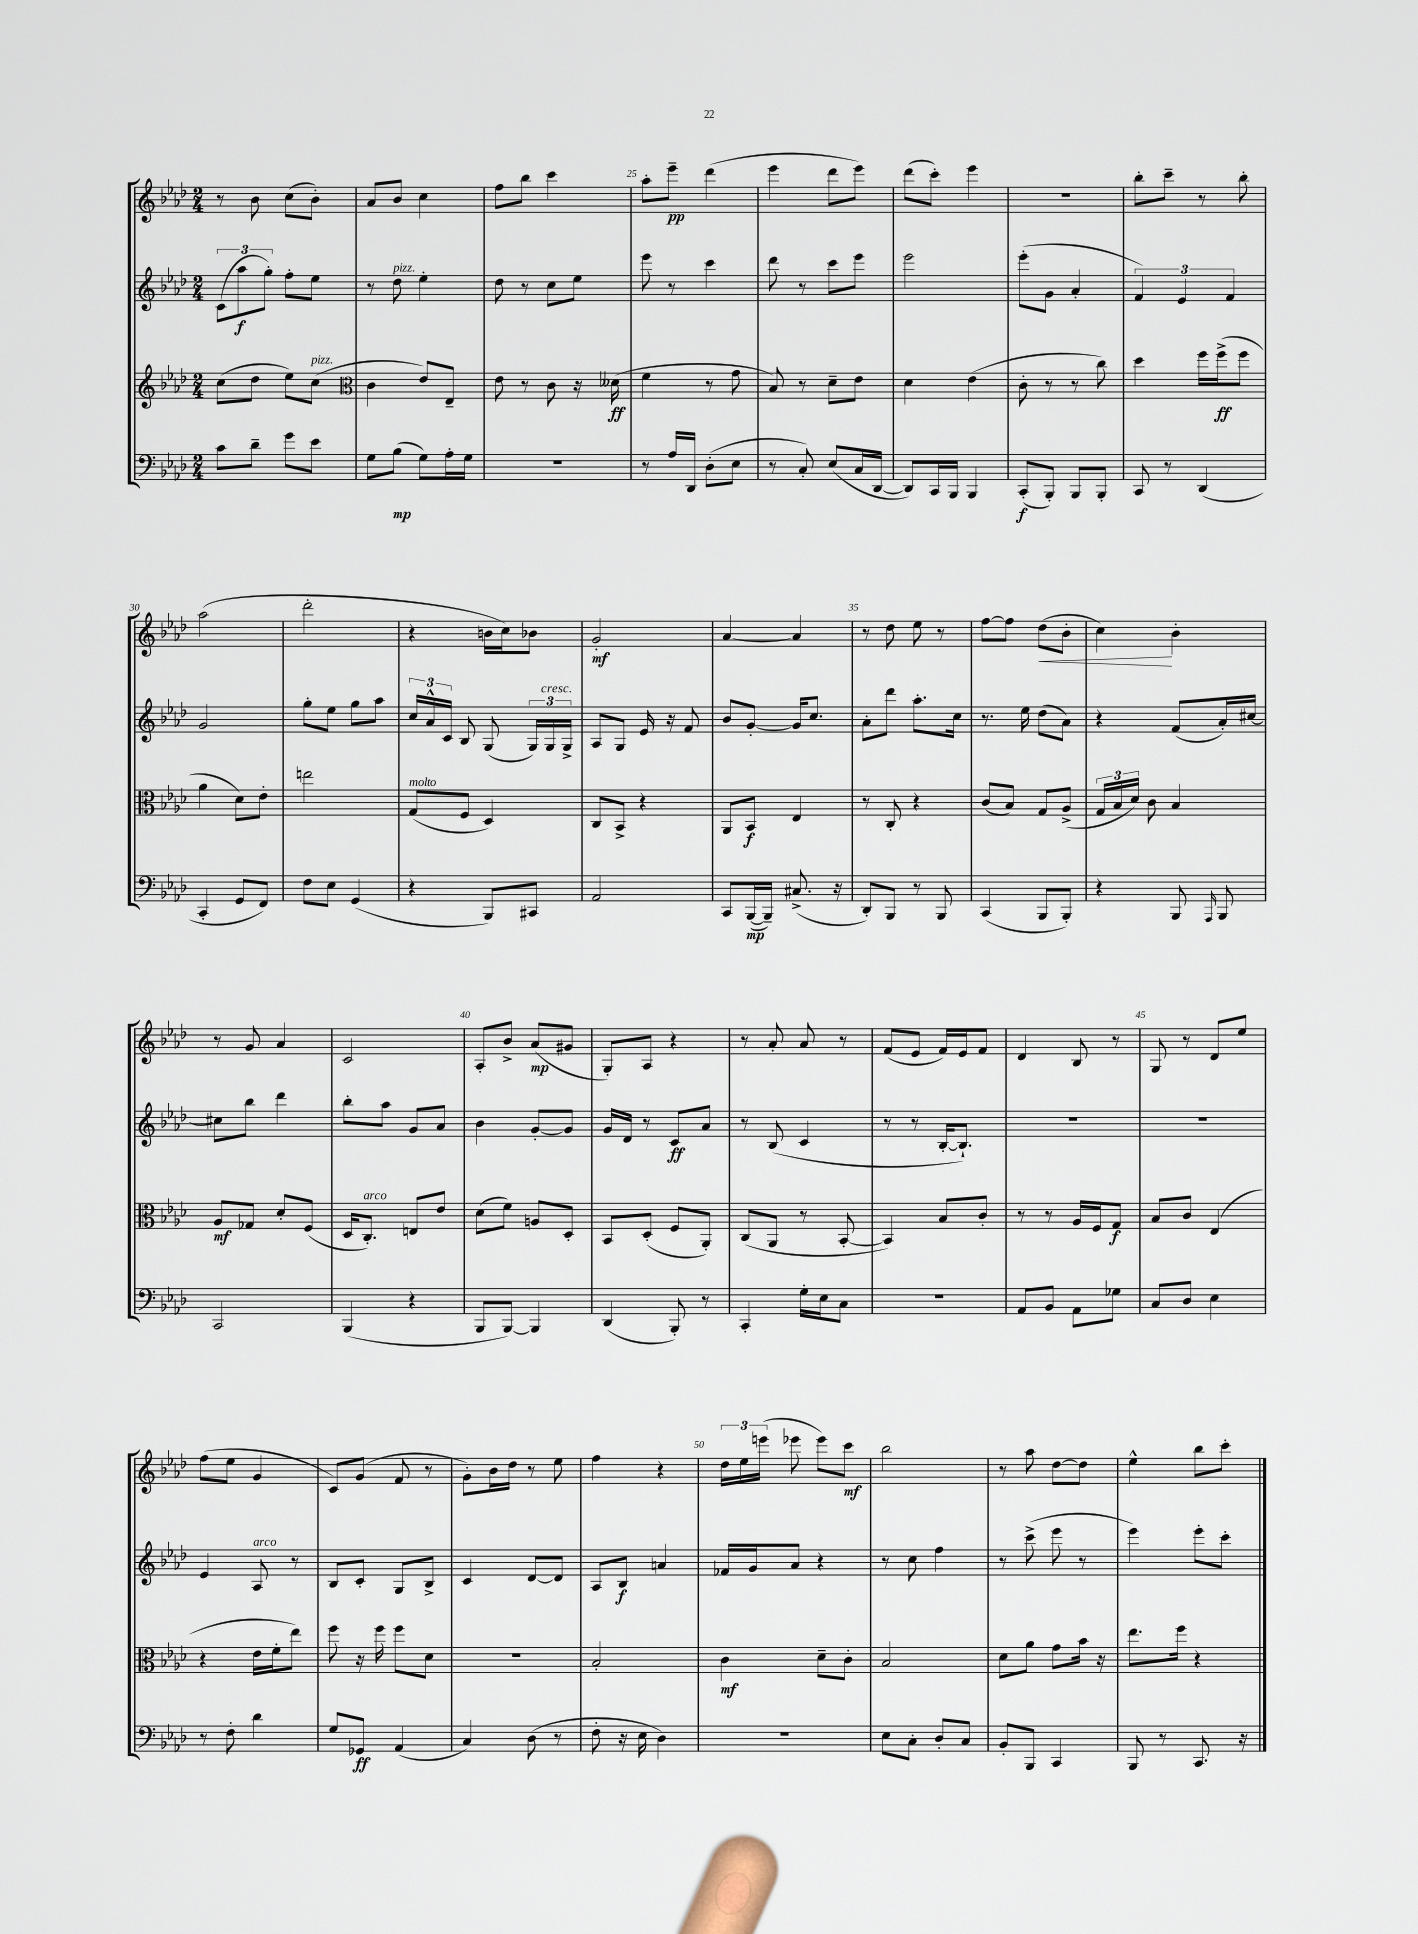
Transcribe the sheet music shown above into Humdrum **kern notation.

**kern	**kern	**kern	**kern
*staff4	*staff3	*staff2	*staff1
*clefF4	*clefG2	*clefG2	*clefG2
*k[b-e-a-d-]	*k[b-e-a-d-]	*k[b-e-a-d-]	*k[b-e-a-d-]
*M2/4	*M2/4	*M2/4	*M2/4
8c	(8cc	(12c	8r
.	.	12aa-	.
8d-~	8dd-	.	8b-
.	.	12gg')	.
8g	8ee-)	8ff'	(8cc
8e-	(8cc	8ee-	8b-')
=	=	=	=
*	*clefC3	*	*
8G	4c	8r	8a-
(8B-	.	8dd-	8b-
8G)	8e-)	4ee-'	4cc
16A-'	8E-~	.	.
16G	.	.	.
=	=	=	=
2r	8e-	8dd-	8ff
.	8r	8r	8bb-
.	8c	8cc	4ccc
.	16r	8ee-	.
.	(16d--	.	.
=	=	=	=
8r	4f	8eee-	8aa-'
16A-	.	8r	8eee-~
16DD-	.	.	.
(8D-'	8r	4ccc	(4ddd-
8E-	8g	.	.
=	=	=	=
8r	8B-)	8ddd-	4eee-
8C')	8r	8r	.
(8E-	8d-~	8ccc	8ddd-
16C	8e-	8eee-	8eee-)
[16DD-	.	.	.
=	=	=	=
8DD-])	4d-	2eee-	(8ddd-
16CC	.	.	8ccc')
16BBB-	.	.	.
4BBB-	(4e-	.	4eee-
=	=	=	=
(8CC'	8c'	(8eee-'	2r
8BBB-')	8r	8g	.
8BBB-	8r	4a-'	.
8BBB-'	8cc)	.	.
=	=	=	=
8CC	4dd-	6f)	8bb-'
8r	.	.	8ccc~
.	.	6e-	.
(4DD-	16ff	.	8r
.	(16ff^	.	.
.	.	6f	.
.	8ff	.	8bb-'
=	=	=	=
4CC'	4a-	2g	(2aa-
8GG	8d-)	.	.
8FF)	8e-'	.	.
=	=	=	=
8F	2ee	8gg'	2ddd-'
8E-	.	8ee-	.
(4GG	.	8gg	.
.	.	8aa-	.
=	=	=	=
4r	(8G	24cc	4r
.	.	24a-^^	.
.	.	24c	.
.	8F	8B-	.
8BBB-)	4D-)	(8G	16b
.	.	.	16cc)
8CC#	.	24G)	8b-
.	.	24G	.
.	.	24G^	.
=	=	=	=
2AA-	8C	8A-	2g'
.	8BB-^	8G	.
.	4r	16e-	.
.	.	16r	.
.	.	8f	.
=	=	=	=
8CC	8AA-	8b-	[4a-
([16BBB-	8BB-	[8g'	.
16BBB-~])	.	.	.
(8.C#^	4E-	16g]	4a-]
.	.	8.cc	.
16r	.	.	.
=	=	=	=
8DD-')	8r	8a-'	8r
8BBB-	8C'	8ddd-	8dd-
8r	4r	8.aa-'	8ee-
8BBB-	.	.	8r
.	.	16cc	.
=	=	=	=
(4CC	(8c	8.r	[8ff
.	8B-)	.	8ff]
.	.	16ee-	.
8BBB-	8G	(8dd-	(8dd-
8BBB-')	(8A-^	8a-)	8b-'
=	=	=	=
4r	24G	4r	4cc)
.	24B-	.	.
.	24d-)	.	.
.	8c	.	.
8BBB-	4B-	(8f	4b-'
16qqAAA-	.	.	.
8BBB-	.	16a-')	.
.	.	[16cc#	.
=	=	=	=
2CC	8A-	8cc#]	8r
.	8G-	8bb-	8g
.	8d-'	4ddd-	4a-
.	(8F	.	.
=	=	=	=
(4BBB-	16D-	8bb-'	2c
.	8.C')	.	.
.	.	8aa-	.
4r	8E	8g	.
.	8e-	8a-	.
=	=	=	=
8BBB-	(8d-	4b-	8A-'
[8BBB-)	8f)	.	8b-^
4BBB-]	8A	[8g'	(8a-
.	8D-'	8g]	8g#
=	=	=	=
(4DD-	8BB-	16g	8G')
.	.	16d-	.
.	(8D-'	8r	8A-
8BBB-')	8F	8c	4r
8r	8AA-')	8a-	.
=	=	=	=
4CC'	(8C	8r	8r
.	8AA-	(8B-	8a-'
16G'	8r	4c	8a-
16E-	.	.	.
8C	[8BB-'	.	8r
=	=	=	=
2r	4BB-])	8r	(8f
.	.	8r	8e-
.	8B-	[16B-'	16f)
.	.	8.B-`])	16e-
.	8c'	.	8f
=	=	=	=
8AA-	8r	2r	4d-
8BB-	8r	.	.
8AA-	16A-	.	8B-
.	16F	.	.
8G-	8G	.	8r
=	=	=	=
8C	8B-	2r	8G
8D-	8c	.	8r
4E-	(4E-	.	8d-
.	.	.	8ee-
=	=	=	=
8r	4r	4e-	(8ff
8F'	.	.	8ee-
4d-	16e-	8A-	4g
.	16f'	.	.
.	8ee-)	8r	.
=	=	=	=
8G	8ff	8B-	8c)
8GG-	16r	8c'	(8g
.	16ff	.	.
(4AA-	8ff	8G	8f
.	8d-	8B-^	8r
=	=	=	=
4C)	2r	4c	8g')
.	.	.	16b-
.	.	.	16dd-
(8D-	.	[8d-	8r
8r	.	8d-]	8ee-
=	=	=	=
8F'	2B-'	8A-	4ff
16r	.	8B-	.
16E-	.	.	.
4D-)	.	4a	4r
=	=	=	=
2r	4c	16f-	24dd-
.	.	.	24ee-
.	.	16g	.
.	.	.	(24eee
.	.	8a-	8eee-
.	8d-~	4r	8eee-)
.	8c'	.	8ccc
=	=	=	=
8E-	2B-	8r	2bb-
8C'	.	8cc	.
8D-'	.	4ff	.
8C	.	.	.
=	=	=	=
8BB-'	8d-	8r	8r
8BBB-	8a-	(8ccc^	8aa-
4CC	8g	8eee-	[8dd-
.	16b-	8r	8dd-]
.	16r	.	.
=	=	=	=
8BBB-	8.ee-	4eee-)	4ee-^^
8r	.	.	.
.	16ff	.	.
8.CC	4r	8eee-'	8bb-
.	.	8ccc'	8ccc'
16r	.	.	.
==	==	==	==
*-	*-	*-	*-
